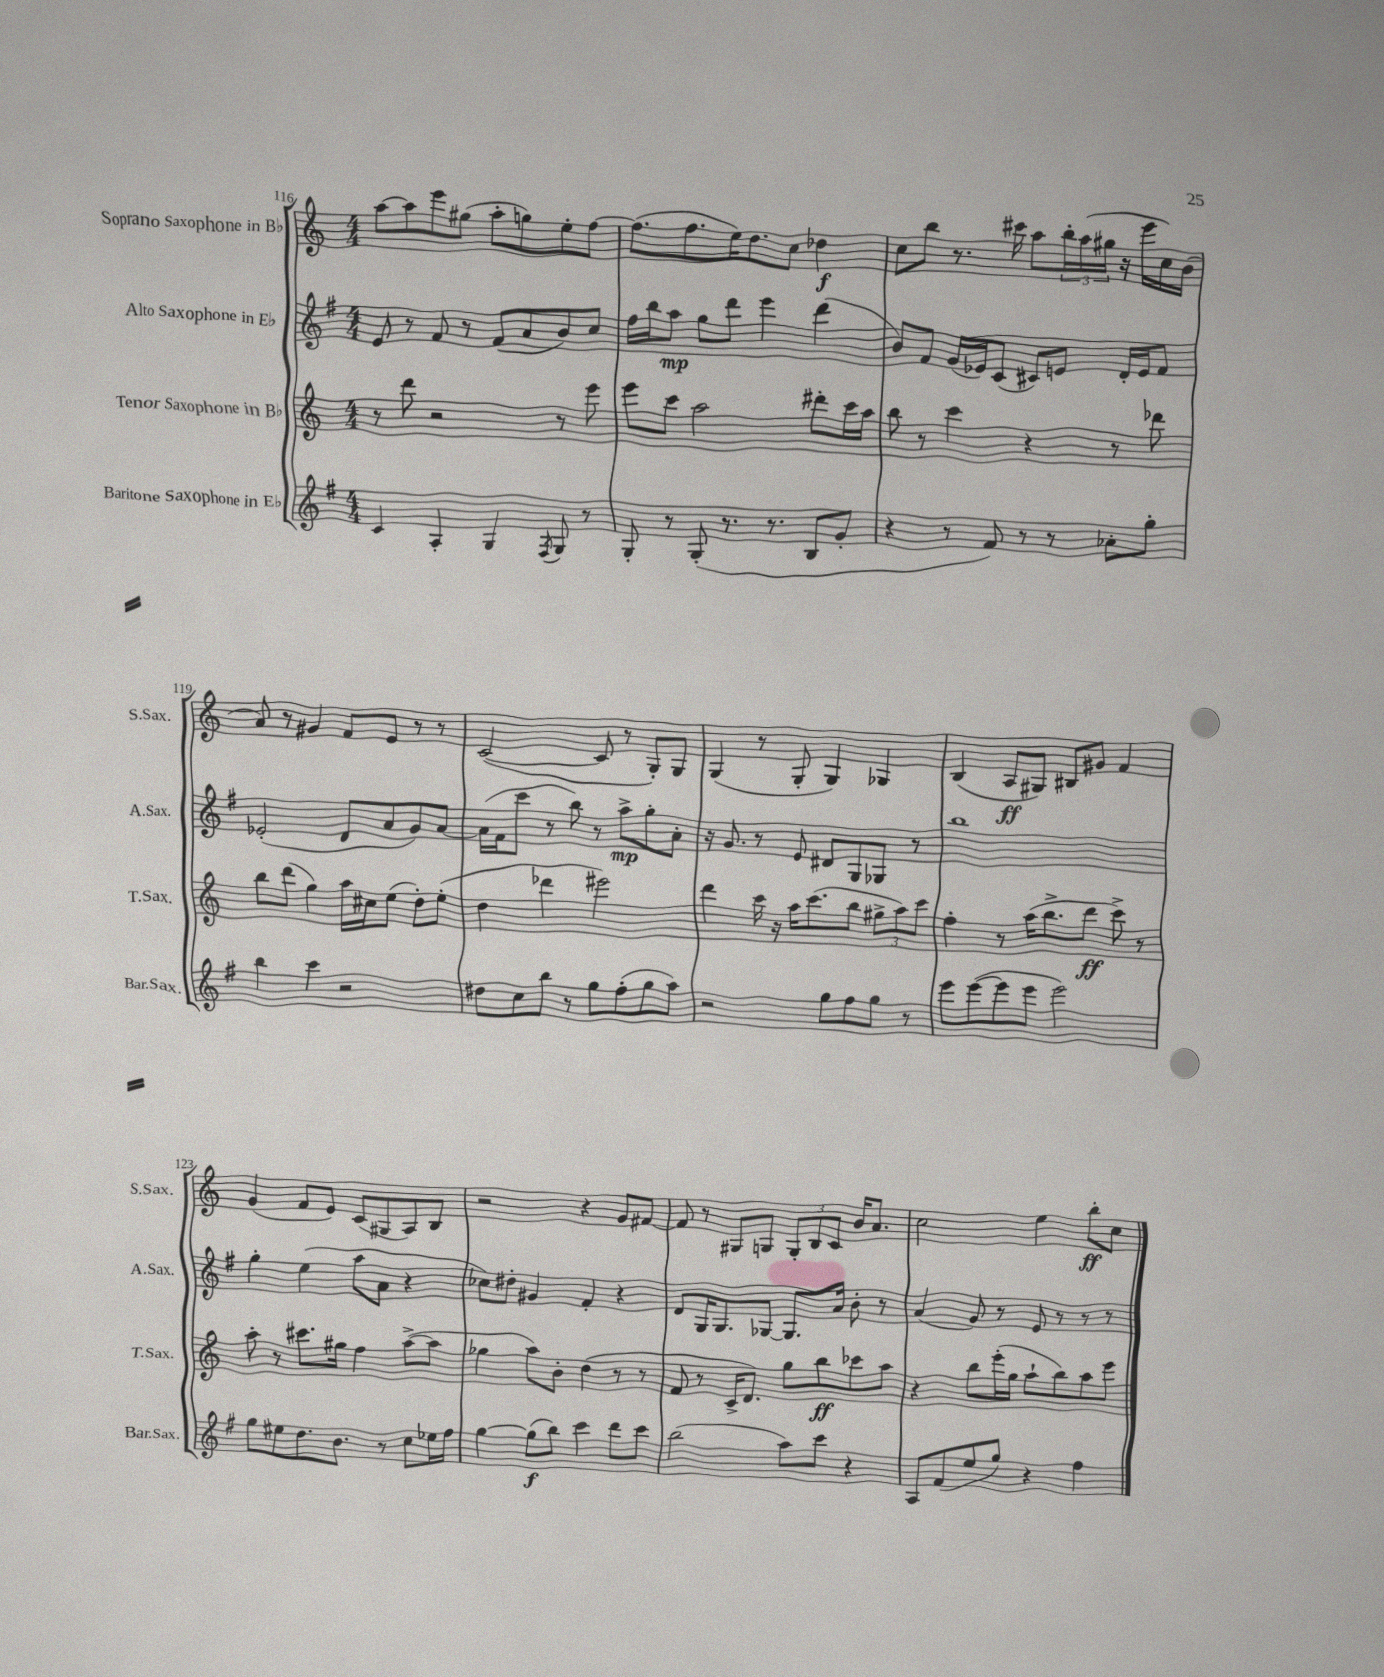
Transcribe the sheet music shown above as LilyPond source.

<<
\new StaffGroup <<
\new Staff = "s0" \with { instrumentName = "Soprano Saxophone in Bb" shortInstrumentName = "S.Sax." } {
    \clef treble \key c \major \numericTimeSignature \time 4/4
    a''8~ a''8 e'''8 gis''8( a''8-. g''8) e''8-. f''8~ |
    f''8.( f''8. e''16) d''8. c''8 des''4\f |
    c''8 b''8 r8. cis'''16 a''8 \tuplet 3/2 { b''16-. a''16( gis''16 } r16 e'''16 c''16) b'16( |
    a'8) r8 gis'4 f'8 e'8 r8 r8 |
    c'2~( c'8 r8 g8-.) g8 |
    g4( r8 g8-. g4) ges4 |
    b4( a8\ff gis8) bis8 gis'8 f'4 |
    g'4( f'8 e'8) c'8( gis8 a8) b8 |
    r2 r4 g'8 fis'8~ |
    fis'8 r8 gis8 g8 \tuplet 3/2 { g8-. b8 c'8 } b'16 a'8. |
    c''2 e''4 b''8-.\ff c''8 \bar "|." |
}
\new Staff = "s1" \with { instrumentName = "Alto Saxophone in Eb" shortInstrumentName = "A.Sax." } {
    \clef treble \key g \major \numericTimeSignature \time 4/4
    e'8 r8 fis'8 r8 fis'8( a'8 b'8) c''8 |
    fis''16 b''16 a''8\mp g''8 d'''8 e'''4 d'''4( |
    b'8) fis'8 g'16( ees'16) c'8( cis'8) e'8 d'16-. e'16 fis'8 |
    ees'2-.( d'8 a'8 g'8) a'8~ |
    a'16( fis'16 c'''8 r8 b''8) r8 a''8->\mp g''8-. a'8-. |
    r16 g'8. r8 e'8 dis'8 g8 ges8 r8 |
    b''1 |
    g''4-. e''4( a''8 a'8 r4 |
    ces''8) dis''8-. gis'4 fis'4-. r4 |
    d'8 g16 g8. ges8~ ges8. a'16 b'8-. r8 |
    a'4( g'8) r8 e'8 r8 r8 r8 \bar "|." |
}
\new Staff = "s2" \with { instrumentName = "Tenor Saxophone in Bb" shortInstrumentName = "T.Sax." } {
    \clef treble \key c \major \numericTimeSignature \time 4/4
    r8 d'''8 r2 r8 e'''8 |
    e'''8 c'''8 a''2 dis'''8-. c'''16 a''16 |
    b''8 r8 c'''4 r4 r8 des'''8 |
    b''8 d'''8( g''4) a''16 cis''16 e''8( d''8-.) e''8-.( |
    d''4 des'''4 eis'''2) |
    d'''4 c'''16 r16 a''16 c'''8.( b''8 \tuplet 3/2 { gis''8-> a''8) c'''8 } |
    f''4-. r8 a''16( b''8.-> d'''8\ff c'''8->) r8 |
    a''8-. r8 cis'''8. gis''16 f''4 a''8~->( a''8 |
    ges''4 a''8) b'8-. d''4( r8 r8 |
    f'8 r8 c'16-> d'8.) g''8 b''8\ff ces'''8 a''8 |
    r4 b''8 e'''16-.( g''16 a''8-! b''8) a''8 e'''8 \bar "|." |
}
\new Staff = "s3" \with { instrumentName = "Baritone Saxophone in Eb" shortInstrumentName = "Bar.Sax." } {
    \clef treble \key g \major \numericTimeSignature \time 4/4
    c'4 a4-. g4 \acciaccatura { fis8 } g8 r8 |
    g8-. r8 g8-.( r8. r8. b8 g'8-. |
    r4 r8 fis'8) r8 r8 aes'8-. g''8-. |
    b''4 c'''4 r2 |
    dis''8 c''8 b''8 r8 g''8 fis''8-.( g''8 a''8) |
    r2 g''8 fis''8 g''8 r8 |
    e'''8 e'''8~( e'''8 e'''8 e'''2) |
    g''8 eis''8 d''8. b'8. r8 c''8 ees''16 fis''16 |
    g''4~ g''8\f( b''8) c'''4 d'''8 c'''8 |
    b''2( a''8) c'''8 r4 |
    a8 fis'8( e''8 g''8) r4 fis''4 \bar "|." |
}
>>
>>
\layout { \context { \Score currentBarNumber = #116 } }
